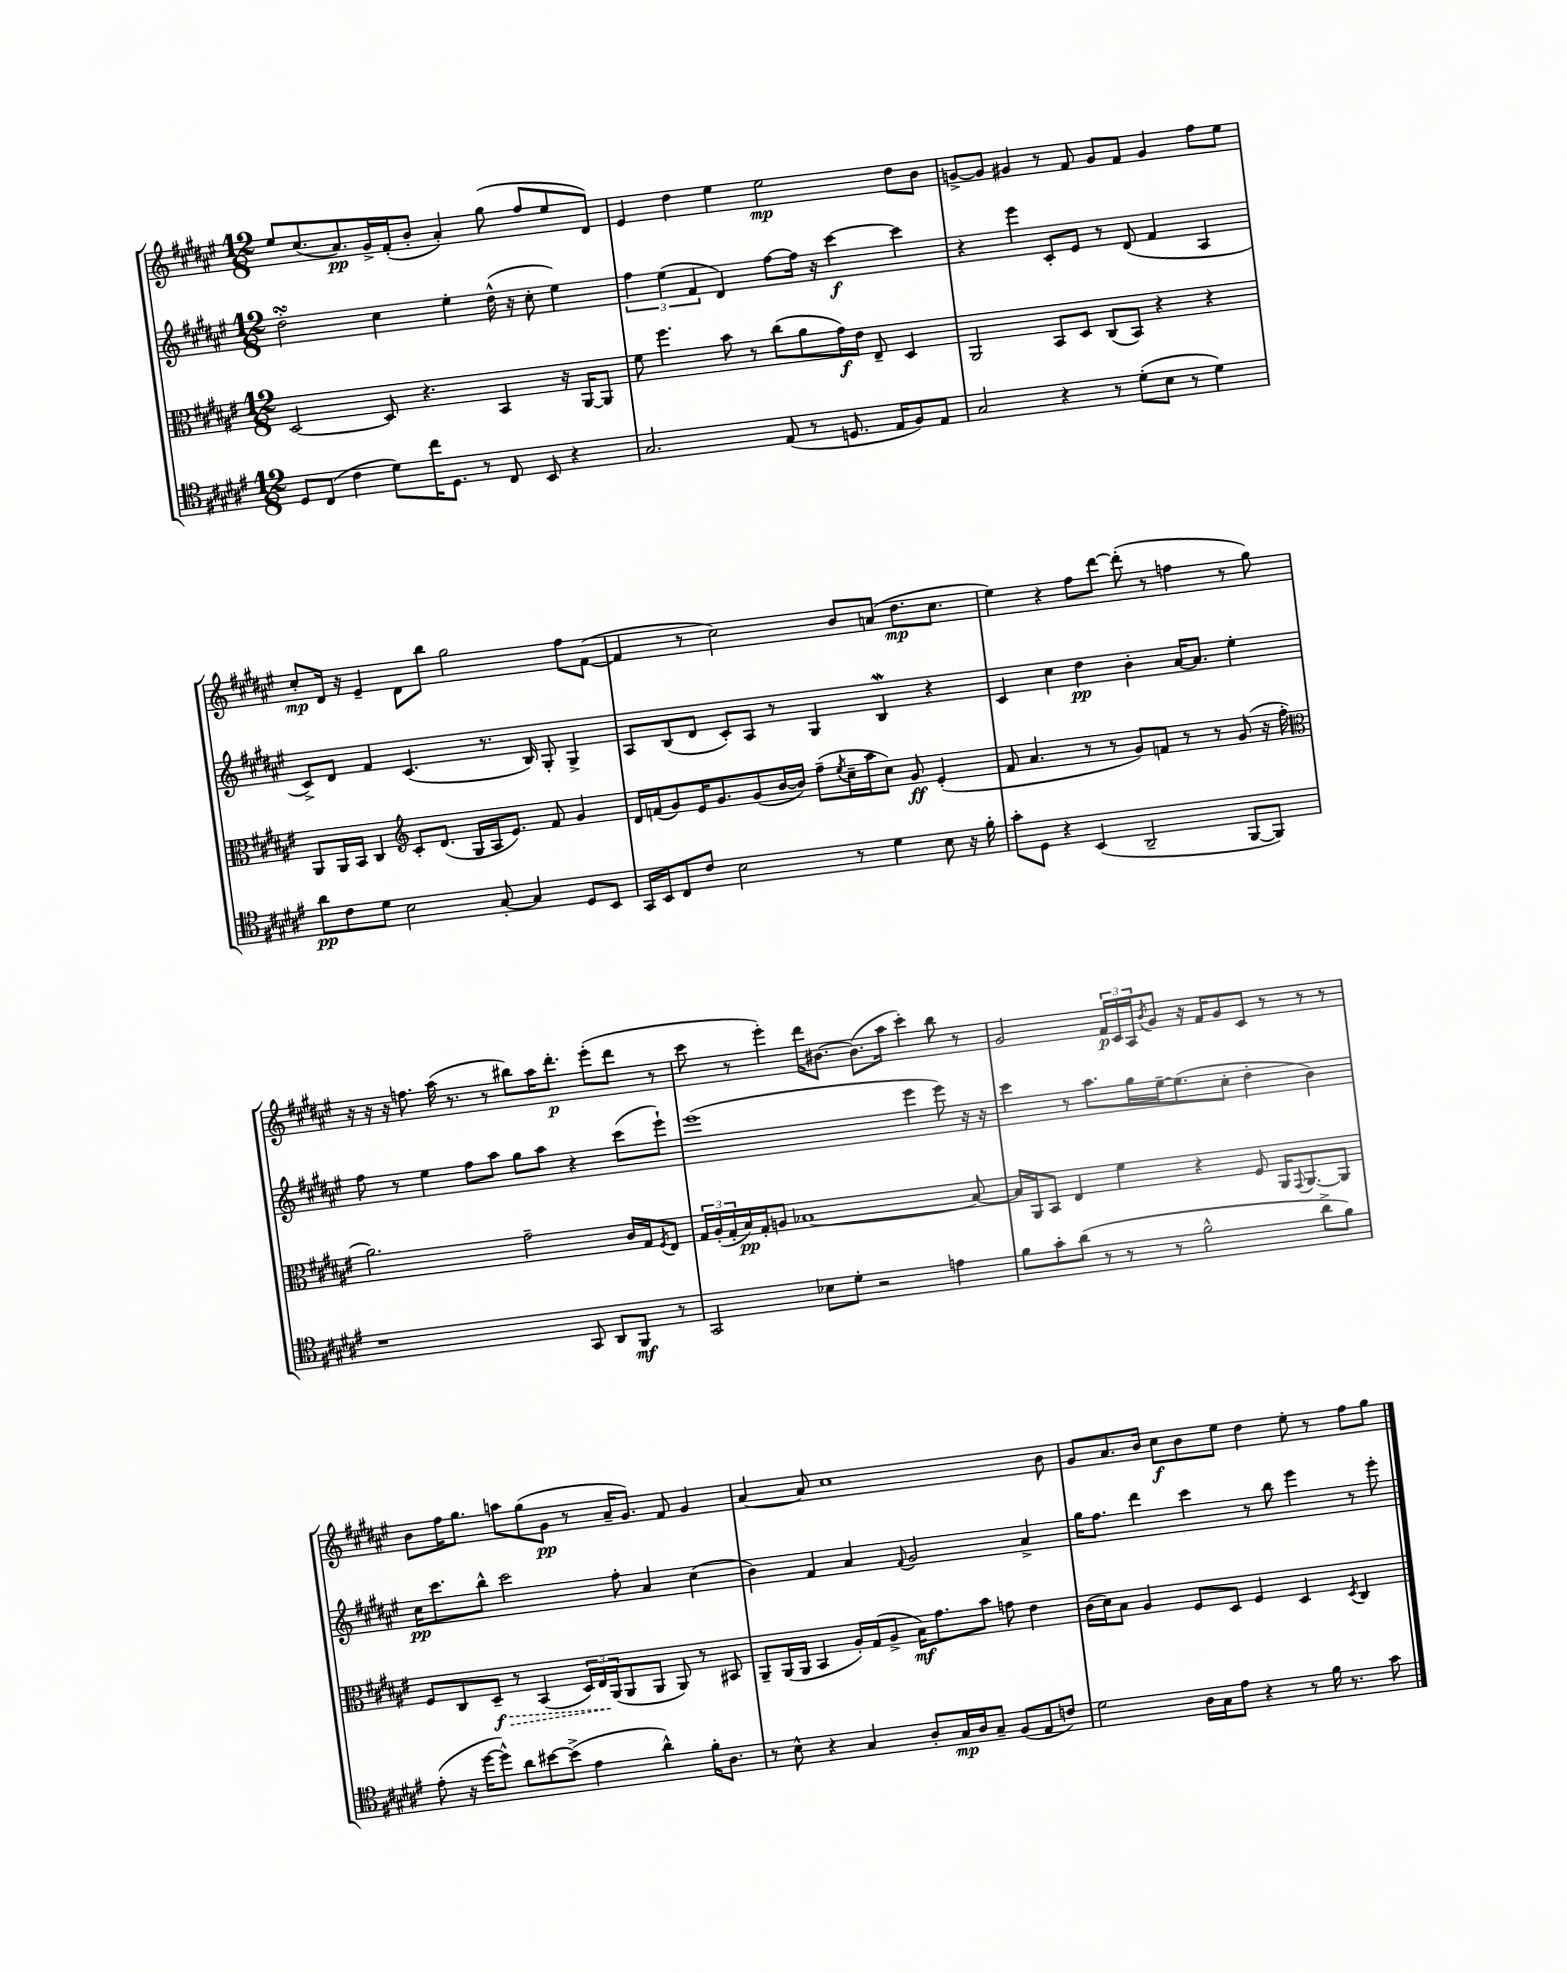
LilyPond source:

<<
\new StaffGroup <<
\new Staff = "s0" {
    \clef treble \key fis \major \numericTimeSignature \time 12/8
    eis''8 cis''8.( ais'8.\pp) gis'16-> fis'16-.( b'8-. ais'4-.) gis''8( fis''8 eis''8 dis'8) |
    eis'4 dis''4 eis''4 eis''2\mp dis''8 b'8 |
    g'8~-> g'8 gis'4 r8 fis'8 gis'8 fis'8 gis'4 fis''8 eis''8 |
    cis''8-.\mp dis'16 r16 eis'4-- dis'8 b''8 gis''2 fis''8 fis'8~( |
    fis'4 r8 cis''2) b'8 a'8( dis''8.\mp cis''8. |
    eis''4) r4 fis''8 dis'''8~ dis'''8-.( r8 f''4 r8 gis''8) |
    r16 r16 r16 f''8. ais''16( r8. r8 bis''8) ais''16 dis'''8.-.\p eis'''8-.( dis'''8 r8 |
    cis'''8 r8 eis'''4-.) dis'''16 bis'8.~ bis'8.( ais''16 cis'''4-.) b''8 r8 |
    gis'2 \tuplet 3/2 { fis'16\p cis'16 ais16 } \acciaccatura { b'8 } gis'8 r16 fis'16 gis'8 cis'8 r8 r8 r8 |
    b'8 fis''16 gis''8. a''8 gis''8( gis'8\pp r8 ais'16-- gis'8.) fis'8 gis'4 |
    ais'4~ ais'8 cis''1 b'8 |
    gis'8 ais'8. b'16 cis''8\f b'8 eis''8 dis''4 eis''8-. r8 fis''8 gis''8 \bar "|." |
}
\new Staff = "s1" {
    \clef treble \key fis \major \numericTimeSignature \time 12/8
    dis''2-.\turn cis''4 eis''4-. dis''16-^( r16 cis''8-. eis''4) |
    \tuplet 3/2 { fis''4 eis''4( fis'4 } dis'4) fis''8~ fis''16 r16 cis'''4~\f cis'''4 |
    r4 eis'''4 cis'8-. eis'8 r8 dis'8( fis'4 ais4 |
    cis'8->) dis'8 fis'4 cis'4.( r8. b16) gis8-. gis4-> |
    ais8 b8( dis'8 cis'8-.) ais8 r8 gis4 b4\mordent r4 |
    cis'4 cis''4 dis''4\pp b'4-. ais'16~ ais'8. eis''4-. |
    fis''8 r8 eis''4 fis''8 ais''8 gis''8 ais''8 r4 cis'''8( eis'''8-!) |
    eis'''1( eis'''4 eis'''8) r16 r16 |
    cis'''4 r8 ais''8. gis''16 eis''16~-- eis''8.( cis''8-. dis''4-. b'4) |
    cis''16\pp cis'''8. b''8-^ cis'''2 fis''8-. ais'4 cis''4( |
    b'4) fis'4 ais'4 \appoggiatura { fis'8 } gis'2 ais'4-> |
    gis''16 fis''8. dis'''4 cis'''4 r8 b''8 eis'''4 r8 eis'''8-. \bar "|." |
}
\new Staff = "s2" {
    \clef alto \key fis \major \numericTimeSignature \time 12/8
    dis2~ dis8 r4. b,4 r16 ais,16~ ais,8 |
    fis'8 fis''4. b'8 r8 cis''8( ais'8 gis'16\f) eis'16 eis8-- dis4 |
    ais,2 b,8 dis8 cis8( b,8) r4 r4 |
    ais,8 ais,16 b,16 cis4 \clef treble cis'8-. dis'8.( gis16 ais16 eis'8.) fis'8 gis'4 |
    dis'16 f'16( gis'8) eis'16 gis'8. gis'8( b'16~ b'16) fis''8--( \acciaccatura { eis''8 } cis''16-- ais''16 cis''8) gis'8\ff eis'4-.( |
    fis'8 ais'4. r8 r8 gis'8) f'8 r8 r8 gis'8( r16 fis''16-. |
    \clef alto ais'2.) gis'2-- cis'16 gis16 \acciaccatura { fis8 } eis8 |
    \tuplet 3/2 { gis16 ais16-.( gis16-. } b16\pp) gis16-. a8 bes1~ bes8~ |
    bes16 ais,16 b,8 eis4 fis'4 r4 fis8 ais,16 \appoggiatura { gis,8 } ais,8.~ ais,8 |
    fis8 cis8 \once \override Hairpin.style = #'dashed-line dis8--\f\> r8 b,4( \tuplet 3/2 { dis16) eis16\! ais,16( } ais,8 ais,8 ais,8) r8 bis,8 |
    ais,8-- ais,16( ais,16 b,4 ais16-.) gis16( ais8-> b16\mf) gis'8. b'8 g'8 eis'4 |
    cis'16( dis'16) b8 ais4 fis8 dis8 fis4 dis4 \acciaccatura { dis8 } cis4 \bar "|." |
}
\new Staff = "s3" {
    \clef tenor \key fis \major \numericTimeSignature \time 12/8
    dis8 cis8( cis'4 dis'8) cis''16 dis8. r8 cis8 b,8 r4 |
    gis2. eis8( r8 d8. eis16 fis8) eis8 |
    gis2 r4 r8 dis'8-.( b8 r8 dis'4) |
    ais'8\pp cis'8 dis'8 b2 gis8~-. gis4 dis8 b,8 |
    gis,16 b,16 cis8 cis'8 b2 r8 dis'4 b8 r16 fis'16-. |
    gis'8-. dis8 r4 b,4( ais,2-- fis,8~ fis,8) |
    r1 gis,8 ais,8 fis,8\mf r8 |
    gis,2 bes8 dis'8-. r2 e'4 |
    fis'8 gis'8-. ais'8( r8 r8 r8 fis'2-^ ais'8-> fis'8) |
    eis'8-.( r16 dis''16~ dis''8-^) ais'8 bis'8~ bis'8->( eis'4 ais'4-^) fis'16-. ais8. |
    r8 b8-^ r4 gis4 ais8-. gis16\mp ais16 gis8-- fis8( eis8 c'8) |
    dis'2 ais16 gis16 eis'8 r4 r8 fis'16 r8. gis'8 \bar "|." |
}
>>
>>
\layout { \context { \Score \remove "Bar_number_engraver" } }
